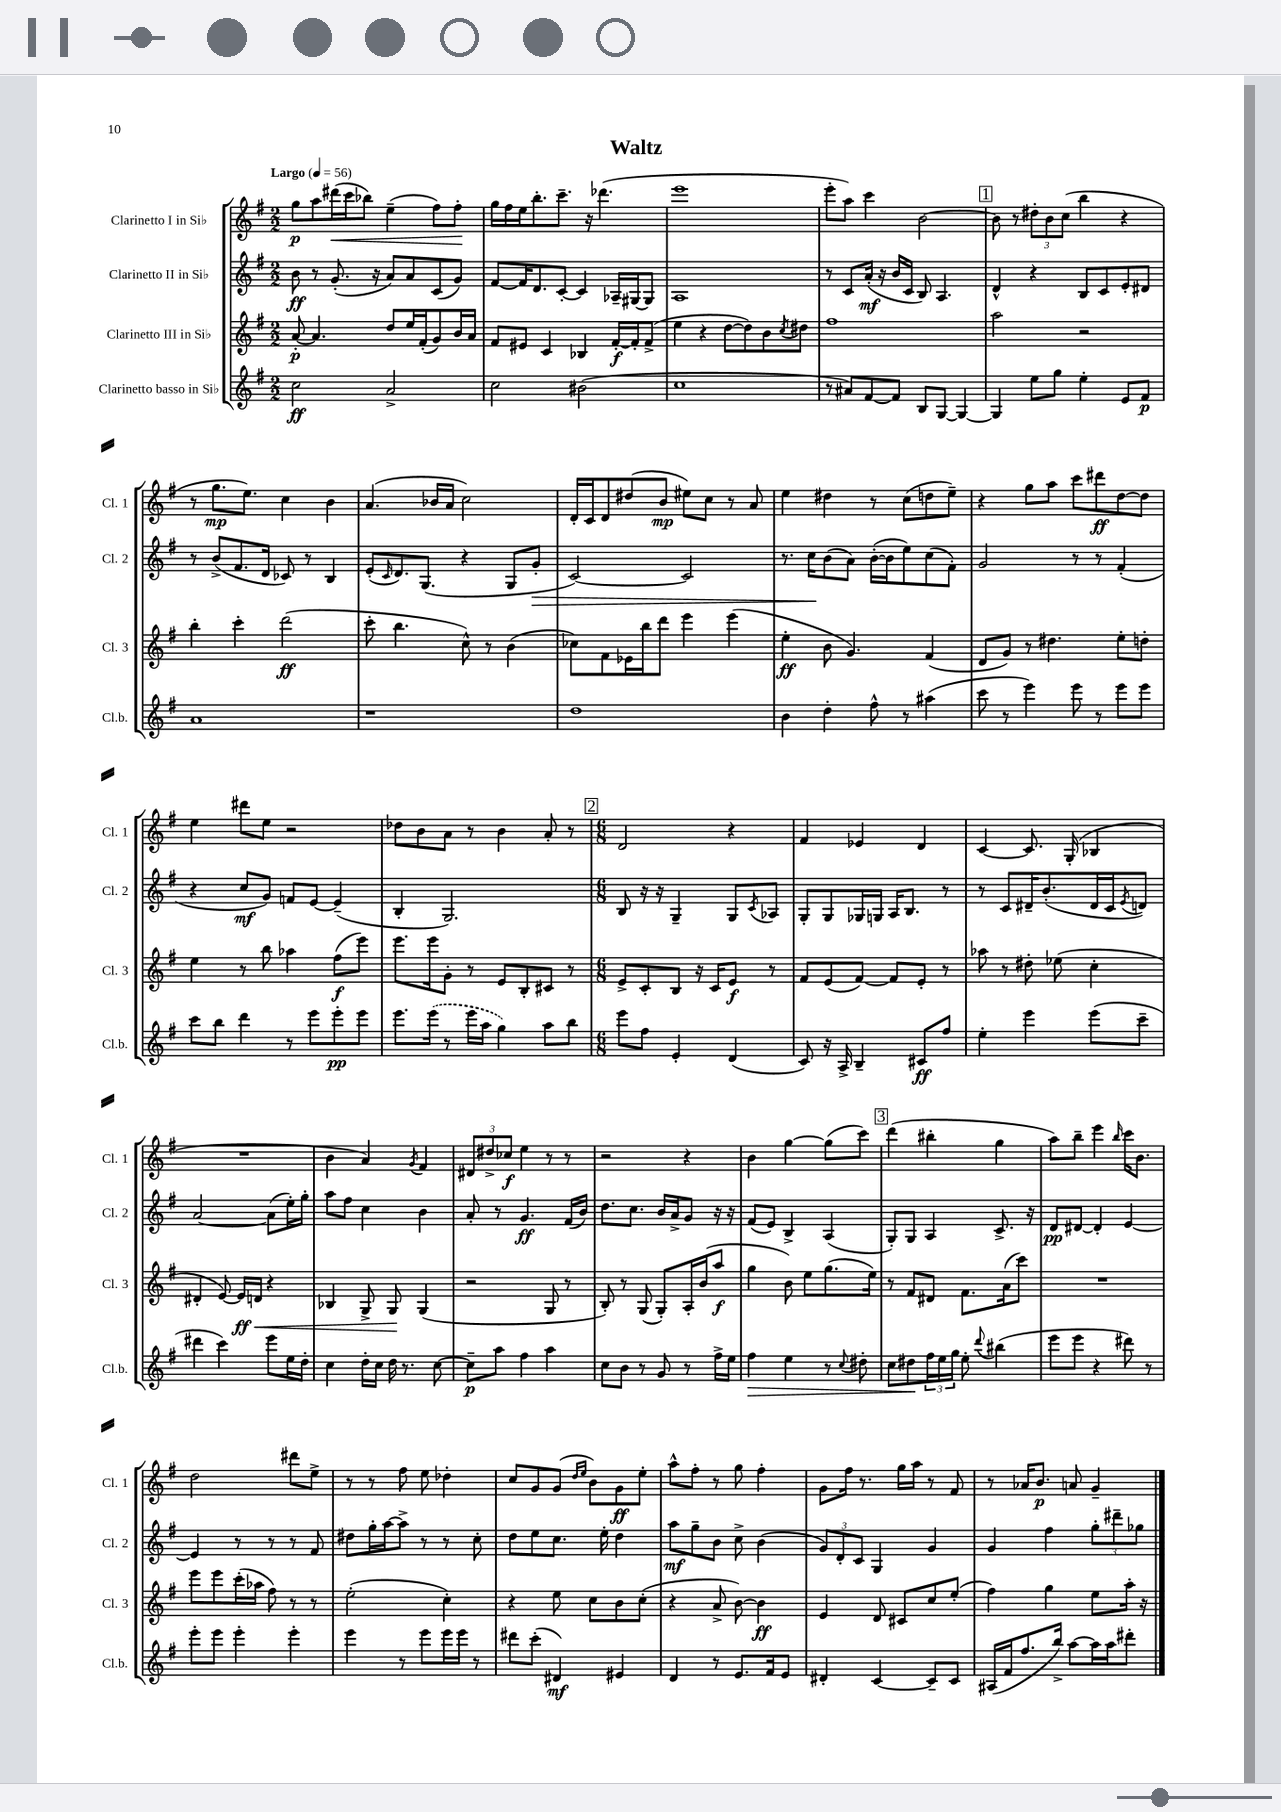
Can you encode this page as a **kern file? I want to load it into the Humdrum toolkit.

**kern	**kern	**kern	**kern
*staff4	*staff3	*staff2	*staff1
*clefG2	*clefG2	*clefG2	*clefG2
*k[f#]	*k[f#]	*k[f#]	*k[f#]
*M2/2	*M2/2	*M2/2	*M2/2
*MM56	*MM56	*MM56	*MM56
2cc	[8a'	8b	8gg
.	4.a]	8r	8aa
.	.	(8.g'	(16ddd#
.	.	.	16ccc
.	.	.	8bb-)
.	.	16r	.
2a^	8dd	8a)	(4ee~
.	16ee	8a	.
.	(16f#'	.	.
.	8g)	(8c	8ff#)
.	16b	8g)	8ff#'
.	16a	.	.
=	=	=	=
2cc	8f#	[8f#	16gg
.	.	.	16ff#
.	8e#	16f#]	16ee
.	.	8.d	8.bb'
.	4c	.	.
.	.	[8c'	8.ccc~
(2b#	4B-	4c]	.
.	.	.	16r
.	.	.	(4.ddd-
.	[16f#'	16A-~	.
.	16f#']	[16G#	.
.	(8f#^	8G#]	.
=	=	=	=
1cc	4ee	1A	1eee
.	4r	.	.
.	[8dd	.	.
.	8dd])	.	.
.	8b	.	.
.	8qcc	.	.
.	8dd#	.	.
=	=	=	=
8r	1ff#	8r	8eee'
8a#)	.	8c	8aa)
[8f#	.	(16a'	4ccc
.	.	16r	.
8f#]	.	16b	.
.	.	16c	.
8B	.	8B)	[2b
[8G	.	4.A	.
4G_	.	.	.
=	=	=	=
4G]	2aa	4d^^	8b]
.	.	.	8r
8ee	.	4r	12dd#'
.	.	.	12b
8gg	.	.	.
.	.	.	(12cc
4ee'	2r	8B	4bb
.	.	8c	.
8e	.	8e'	4r
8f#	.	8d#	.
=	=	=	=
1a	4bb'	8r	8r
.	.	(8b^	8.gg
.	4ccc'	8.f#	.
.	.	.	8.ee)
.	.	16d	.
.	(2ddd	8c-)	4cc
.	.	8r	.
.	.	4B	4b
=	=	=	=
1r	8ccc'	(8e'	(4.a
.	.	16qqc	.
.	4.bb	8.d)	.
.	.	(8.G	.
.	.	.	16b-
.	.	.	16a
.	8cc^^)	4r	2cc)
.	8r	.	.
.	(4b	8G	.
.	.	8g'	.
=	=	=	=
1dd	8cc-)	[2c)	16d'
.	.	.	16c
.	8f#	.	8d
.	16e-	.	(8dd#
.	16bb	.	.
.	8ddd	.	8b
.	4eee	2c]	8ee#)
.	.	.	8cc
.	(4eee	.	8r
.	.	.	8a
=	=	=	=
4b	4ee'	8.r	4ee
.	.	16cc	.
4dd'	8b	(8b	4dd#
.	4.g)	8a)	.
8ff#^^	.	([16b'	8r
.	.	16b]	.
8r	.	8ee)	(8cc
(4aa#	(4f#	(8cc	8dd
.	.	8f#')	8ee~)
=	=	=	=
8ccc	8d	2g	4r
8r	8g)	.	.
4eee)	8r	.	8gg
.	4.dd#	.	8aa
8eee	.	8r	8ccc
8r	.	8r	8ddd#
8eee	8ee'	(4f#'	[8dd
8eee	8dd'	.	8dd]
=	=	=	=
8ccc	4ee	4r	4ee
8bb	.	.	.
4ddd	8r	8cc	8ddd#
.	8bb	8g)	8ee
8r	4aa-	8f	2r
8eee	.	[8e	.
8eee'	(8ff#	(4e~]	.
8eee	8eee)	.	.
=	=	=	=
8.eee	8.eee	4B'	8dd-
.	.	.	8b
(16eee	16eee	.	.
8r	8g'	2.G)	8a
16eee	8r	.	8r
16aa	.	.	.
4gg)	8e	.	4b
.	8B'	.	.
8aa	8c#	.	8a'
8bb	8r	.	8r
=	=	=	=
*M6/8	*M6/8	*M6/8	*M6/8
8eee	8e^	8B	2d
8ff#	8c'	16r	.
.	.	16r	.
4e'	8B	4G~	.
.	16r	.	.
.	16c	.	.
(4d	8e	8G	4r
.	.	8qc	.
.	8r	8A-	.
=	=	=	=
8c)	8f#	8G'	4f#
16r	(8e	8G	.
16A^	.	.	.
4B~	[8f#)	16G-	4e-
.	.	16G	.
.	8f#]	16A	.
.	.	8.B	.
8c#	8e'	.	4d
8ff#	8r	8r	.
=	=	=	=
4ee'	8aa-	8r	[4c
.	8r	8c	.
4eee	8dd#'	16d#~	8.c]
.	.	(8.b'	.
.	(8ee-	.	.
.	.	.	(16G'
(8eee	4cc'	16d#	4B-
.	.	16c	.
.	.	8qe	.
8ccc~	.	8d)	.
=	=	=	=
4ddd#	4d#'	[2a	2.r
4ccc)	[8e)	.	.
.	16e]	.	.
.	16d	.	.
8eee	4r	(8a]	.
16ee	.	16ee')	.
16dd'	.	16gg'	.
=	=	=	=
4cc	4B-	8aa	4b
.	.	8ff#	.
16dd'	8G^	4cc	4a)
16cc	.	.	.
16dd	8G	.	.
8.r	.	.	.
.	.	.	8qg
.	(4G	4b	4f#
[8cc	.	.	.
=	=	=	=
8cc~]	2r	8a'	12d#
.	.	.	12dd#^
8aa	.	8r	.
.	.	.	12cc-
4ff#	.	4.g	4ee
4aa	8G	.	8r
.	8r	(16f#	8r
.	.	16b)	.
=	=	=	=
8cc	8B')	8.dd	2r
8b	8r	.	.
.	.	8.cc	.
8r	(8G	.	.
8g	8G')	16b	.
.	.	16a^	.
8r	16A'	8g	4r
.	(16b	.	.
16ff#^	8aa	16r	.
16ee	.	16r	.
=	=	=	=
4ff#	4gg	(8f#	4b
.	.	8e)	.
4ee	8b)	4B^	[4gg
.	8ee	.	.
8r	(8.gg	(4A	(8gg]
8qqcc	.	.	.
8dd#'	.	.	8ccc)
.	16ee)	.	.
=	=	=	=
8cc	8r	8G')	(4ddd
8dd#	8f#	8G	.
24ff#	8d#	4A	4bb#'
24ee	.	.	.
24gg	.	.	.
8ee'	8.f#	.	.
8qqddd	.	.	.
(4bb#	.	8.c^	4gg
.	(16a	.	.
.	8ccc)	.	.
.	.	16r	.
=	=	=	=
8eee	2.r	8d	8aa)
8eee	.	[8d#	8bb~
4r	.	4d#']	4eee
.	.	.	16qqbb
8ddd#)	.	[4e	16ccc
.	.	.	8.b
8r	.	.	.
=	=	=	=
8eee'	8eee	4e]	2dd
8eee	8eee	.	.
4eee'	(16ccc'	8r	.
.	16aa-	.	.
.	8ff#)	8r	.
4eee'	8r	8r	8ddd#
.	8r	8f#	8ee^
=	=	=	=
4eee	(2ee'	8dd#	8r
.	.	16gg'	8r
.	.	[16aa	.
8r	.	8aa^]	8ff#
8eee	.	8r	8ee
16eee	4cc')	8r	4dd-'
16eee	.	.	.
8r	.	8cc'	.
=	=	=	=
8ddd#	4r	8dd	8cc
(8ccc'	.	8ee	8g
4d#)	8ee	8.cc	(8g
.	.	.	16qqdd
.	.	.	16qqee
.	8cc	.	8b)
.	.	16ee'	.
4e#	8b	4dd	8g
.	(8cc'	.	8ee'
=	=	=	=
4d	4r	8aa	8aa^^
.	.	8gg~	8ff#'
8r	8a^	8b	8r
8.e	[8b)	8cc^	8gg
.	4b]	(4b	4ff#'
16f#	.	.	.
8e	.	.	.
=	=	=	=
4d#'	4e	12g)	8g
.	.	12d'	.
.	.	.	16ff#
.	.	12c	.
.	.	.	8.r
[4c	8d	4G	.
.	8c#	.	16gg
.	.	.	16aa
8c~]	8cc	4g	8r
8c	(8ee'	.	8f#
=	=	=	=
(16A#	4ff#)	4g	8r
16f#	.	.	.
8.ff#	.	.	16a-
.	.	.	8.b
.	4gg	4ff#	.
16bb^)	.	.	.
[8aa	.	.	8a
16aa]	8ee	12gg'	4g~
16aa	.	.	.
.	.	12ddd#~	.
8ddd#'	16aa'	.	.
.	.	12gg-	.
.	16r	.	.
==	==	==	==
*-	*-	*-	*-
